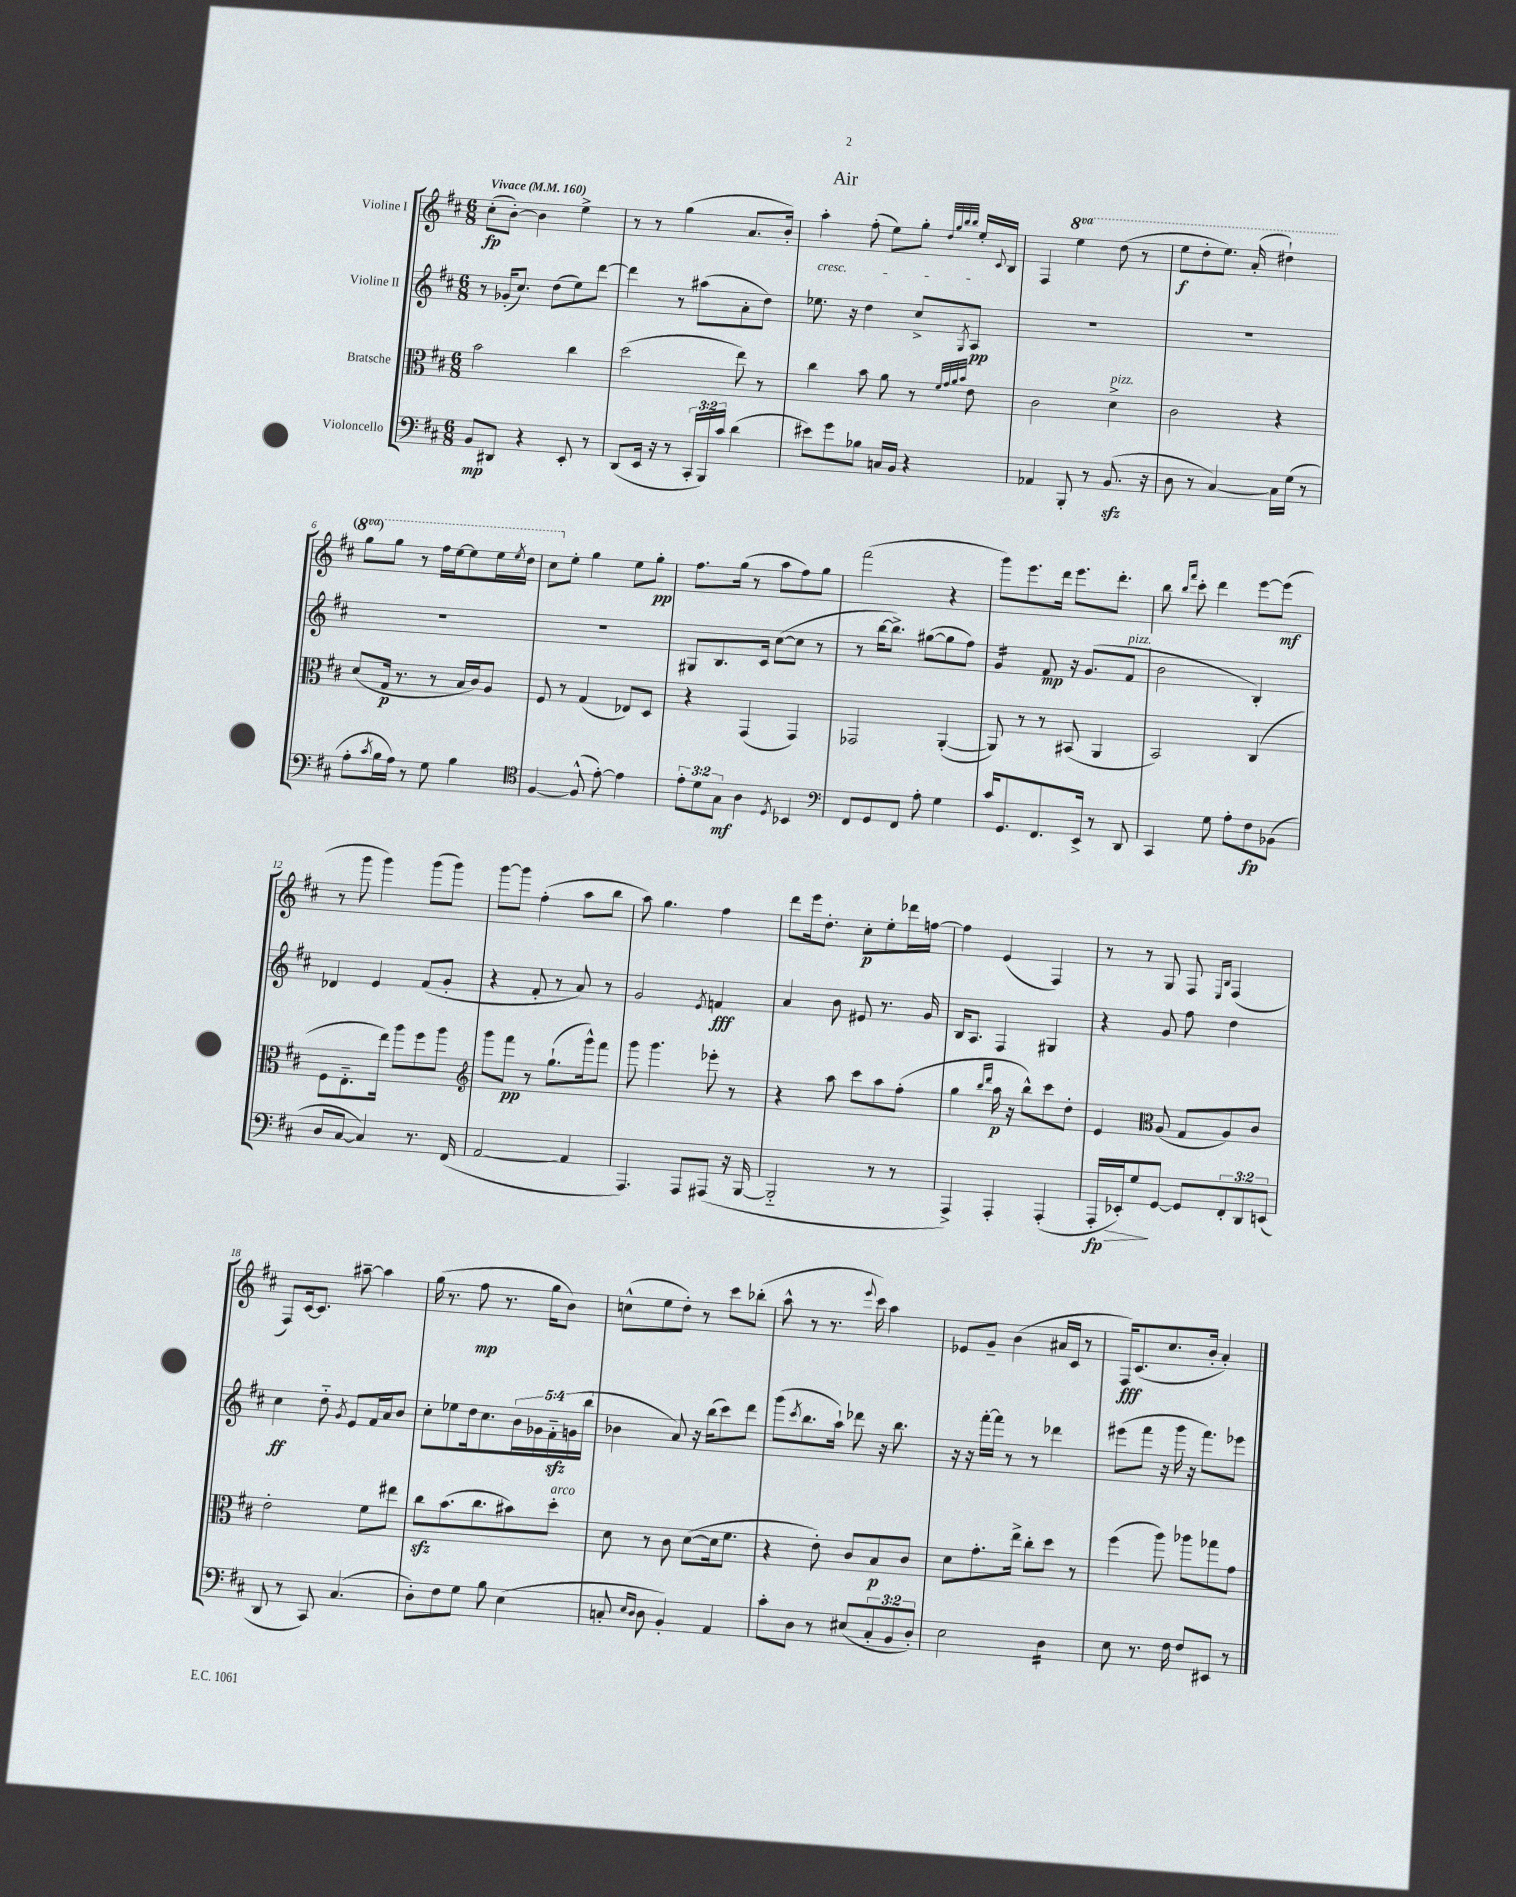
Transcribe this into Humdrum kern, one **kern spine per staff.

**kern	**kern	**kern	**kern
*staff4	*staff3	*staff2	*staff1
*clefF4	*clefC3	*clefG2	*clefG2
*k[f#c#]	*k[f#c#]	*k[f#c#]	*k[f#c#]
*M6/8	*M6/8	*M6/8	*M6/8
*MM160	*MM160	*MM160	*MM160
8BB	2b	8r	(8cc#'
8DD#	.	(16g-'	[8b')
.	.	8.cc#)	.
4r	.	.	4b]
.	.	(8dd	.
8EE'	4cc#	8ee)	4ee^
8r	.	[8ddd	.
=	=	=	=
(8DD	(2dd	4ddd]	8r
16EE	.	.	8r
16r	.	.	.
8r	.	8r	(4gg
24CC#'	.	(8aa#	.
24BBB)	.	.	.
24c#	.	.	.
(4d	8ee)	8a'	8.a
.	8r	8dd)	.
.	.	.	16b')
=	=	=	=
8e#)	4cc#	8.ee-	4aa'
8g	.	.	.
.	.	16r	.
8B-	8b	4dd	(8ff#'
16C	8a	.	8ee)
16BB	.	.	.
4r	8r	8cc#^	8gg'
.	32qqf#	.	32qqdd
.	32qqg	.	32qqgg
.	32qqa	.	32qqbb
.	32qqb	8qG	32qqbb
.	8e	8A	16ee'
.	.	.	8qqc#
.	.	.	16B
=	=	=	=
4AA-	2c#	2.r	4F#
8BBB'	.	.	4eee
8r	.	.	.
(8.BB	4d^	.	(8ddd
.	.	.	8r
16r	.	.	.
=	=	=	=
8D	2c#	2.r	8eee
8r	.	.	8ddd'
[4C#)	.	.	8.eee)
.	.	.	(16aa'
16C#]	4r	.	4ddd#`)
(16G	.	.	.
8r	.	.	.
=	=	=	=
8A'	(8d	2.r	8ggg
8qc#	.	.	.
16B	16G	.	8ggg
16A)	8.r	.	.
8r	.	.	8r
8G	8r	.	16fff#
.	.	.	[16eee
4B	16B	.	8eee]
.	16c#)	.	.
.	8A	.	16eee
.	.	.	8qeee
.	.	.	16ddd
=	=	=	=
*clefC4	*	*	*
[4F#	8F#	2.r	8ccc#
.	8r	.	8ee'
(8F#^^]	(4G	.	4gg
[8e')	.	.	.
4e]	8E-)	.	8ee
.	8D	.	8gg'
=	=	=	=
12e'	4r	8G#	8.ff#
12d	.	.	.
.	.	8.B	.
12G	.	.	.
.	.	.	(16gg
4A	(4GG	.	8r
.	.	16c#	.
.	.	([8cc#	8aa
8qD	.	.	.
4BB-	4GG)	8cc#]	8ff#)
.	.	8r	8gg
=	=	=	=
*clefF4	*	*	*
8FF#	2GG-	8r	(2fff#
8GG	.	[16bb	.
.	.	8.bb^])	.
8FF#	.	.	.
8A'	.	([8gg#	.
4G	([4AA'	8gg#]	4r
.	.	8ff#)	.
=	=	=	=
16c#	8AA])	4g	8ggg)
8.GG	.	.	.
.	8r	.	8.eee
8.FF#	8r	8f#	.
.	.	.	16ddd
.	(8BB#	16r	8.eee
16EE^	.	(8.g	.
8r	4AA	.	.
.	.	.	8.ddd'
8DD	.	8f#	.
=	=	=	=
4CC#	2BB)	2b	8bb
.	.	.	16qqbb
.	.	.	16qqfff#
.	.	.	8ccc#'
8G	.	.	4ddd
8A'	.	.	.
8F#	(4C#	4B')	[8eee
(8BB-	.	.	(8eee]
=	=	=	=
8D	8F#	4d-	8r
[8C#	8.E'~	.	8ggg
4C#])	.	4e	4ggg)
.	16ee)	.	.
.	8aa	.	.
8.r	8ff#	(8f#	(8ggg
.	8aa	8g'	8ggg)
(16FF#	.	.	.
=	=	=	=
*	*clefG2	*	*
[2AA	8ggg	4r	[8ggg
.	8fff#	.	8ggg]
.	8r	8f#'	(4ff#'
.	(8.gg`	8r	.
4AA]	.	8a)	8aa
.	16ggg^^)	.	.
.	8fff#	8r	8bb
=	=	=	=
4.AAA)	8ggg	2g	8aa)
.	4.ggg	.	4.gg
8AAA	.	.	.
.	.	8qe	.
(8AAA#	8eee-'	4f	4ff#
16r	8r	.	.
[16BBB	.	.	.
=	=	=	=
2BBB'~]	4r	4a	8ddd
.	.	.	16eee
.	.	.	8.dd'
.	8aa	8b	.
.	8ccc#	8e#	8cc#'
8r	8aa	8.r	8ee'
8r	(8ff#'	.	16ddd-
.	.	16g	[16ff
=	=	=	=
4AAA^)	4gg	16B	4ff]
.	.	8.A	.
.	16qqbb	.	.
.	16qqddd	.	.
4AAA'	16aa	4F#	(4e
.	16r	.	.
.	8bb^^)	.	.
(4AAA'	8ccc#	4G#	4F#)
.	8dd'	.	.
=	=	=	=
16AAA'	4e	4r	8r
16EE-')	.	.	.
8G	.	.	8r
*	*clefC3	*	*
[8GG	(8A	8g	8G
8GG]	8G	8ff#	8F#
.	.	.	16qqE
.	.	.	16qqB
12FF#'	8A)	4dd	(4F#
12DD	.	.	.
.	8c#	.	.
(12EE	.	.	.
=	=	=	=
8DD	2e'	4cc#	8F#)
8r	.	.	[16c#
.	.	.	8.c#]
8CC#)	.	8dd'~	.
.	.	8qg	.
(4.C#	.	8e	[8aa#~
.	8f#	16f#	4aa#]
.	.	16a	.
.	8ee#	8b	.
=	=	=	=
8D')	8cc#	8cc#'	(16gg
.	.	.	8.r
8F#	(8.b	8ee-	.
8G	.	16dd	8ff#
.	8.cc#	8.cc#	.
8B	.	.	8.r
(4E	8b#)	20b	.
.	.	20g-	.
.	.	.	16gg
.	.	20f#'~	.
.	8dd'	.	8b)
.	.	(20g	.
.	.	20bb	.
=	=	=	=
8C'	8d	4b-	(8cc^^
16qqE	.	.	.
16qqD	.	.	.
8D	8r	.	8ee
4BB')	8c#	8a)	8dd')
.	([8d	16r	8r
.	.	(16bb	.
4AA	16d]	8ccc#)	8ccc#
.	8.f#	.	.
.	.	8ddd	(8bb-'
=	=	=	=
8c#'	4r	(8ggg	8aa^^
.	.	8qccc#	.
8D	.	8.bb	8r
8r	8e')	.	8.r
.	.	16aa`)	.
(8E#	8c#	8ddd-	.
.	.	.	8qqeee
.	.	.	16ccc#)
12C#'	8B	16r	4aa
.	.	8.bb	.
12BB	.	.	.
.	8c#	.	.
12D')	.	.	.
=	=	=	=
2E	8d	16r	8e-
.	.	16r	.
.	8.g'	[16fff#'	8g~
.	.	16fff#]	.
.	.	8r	(4b
.	16ee^	.	.
.	8cc#'	8r	.
4D	8dd	4ddd-	16a#
.	.	.	16c#
.	8r	.	8r
=	=	=	=
8E	(4ff#	(8eee#	16F#)
.	.	.	(8.c#
8.r	.	8fff#	.
.	8aa)	16r	8.cc#
16F#	.	16ggg	.
8F#	8aa-	16r	.
.	.	8.fff#)	16b'
8EE#	8gg-	.	4a')
8r	8g	8eee-	.
==	==	==	==
*-	*-	*-	*-
